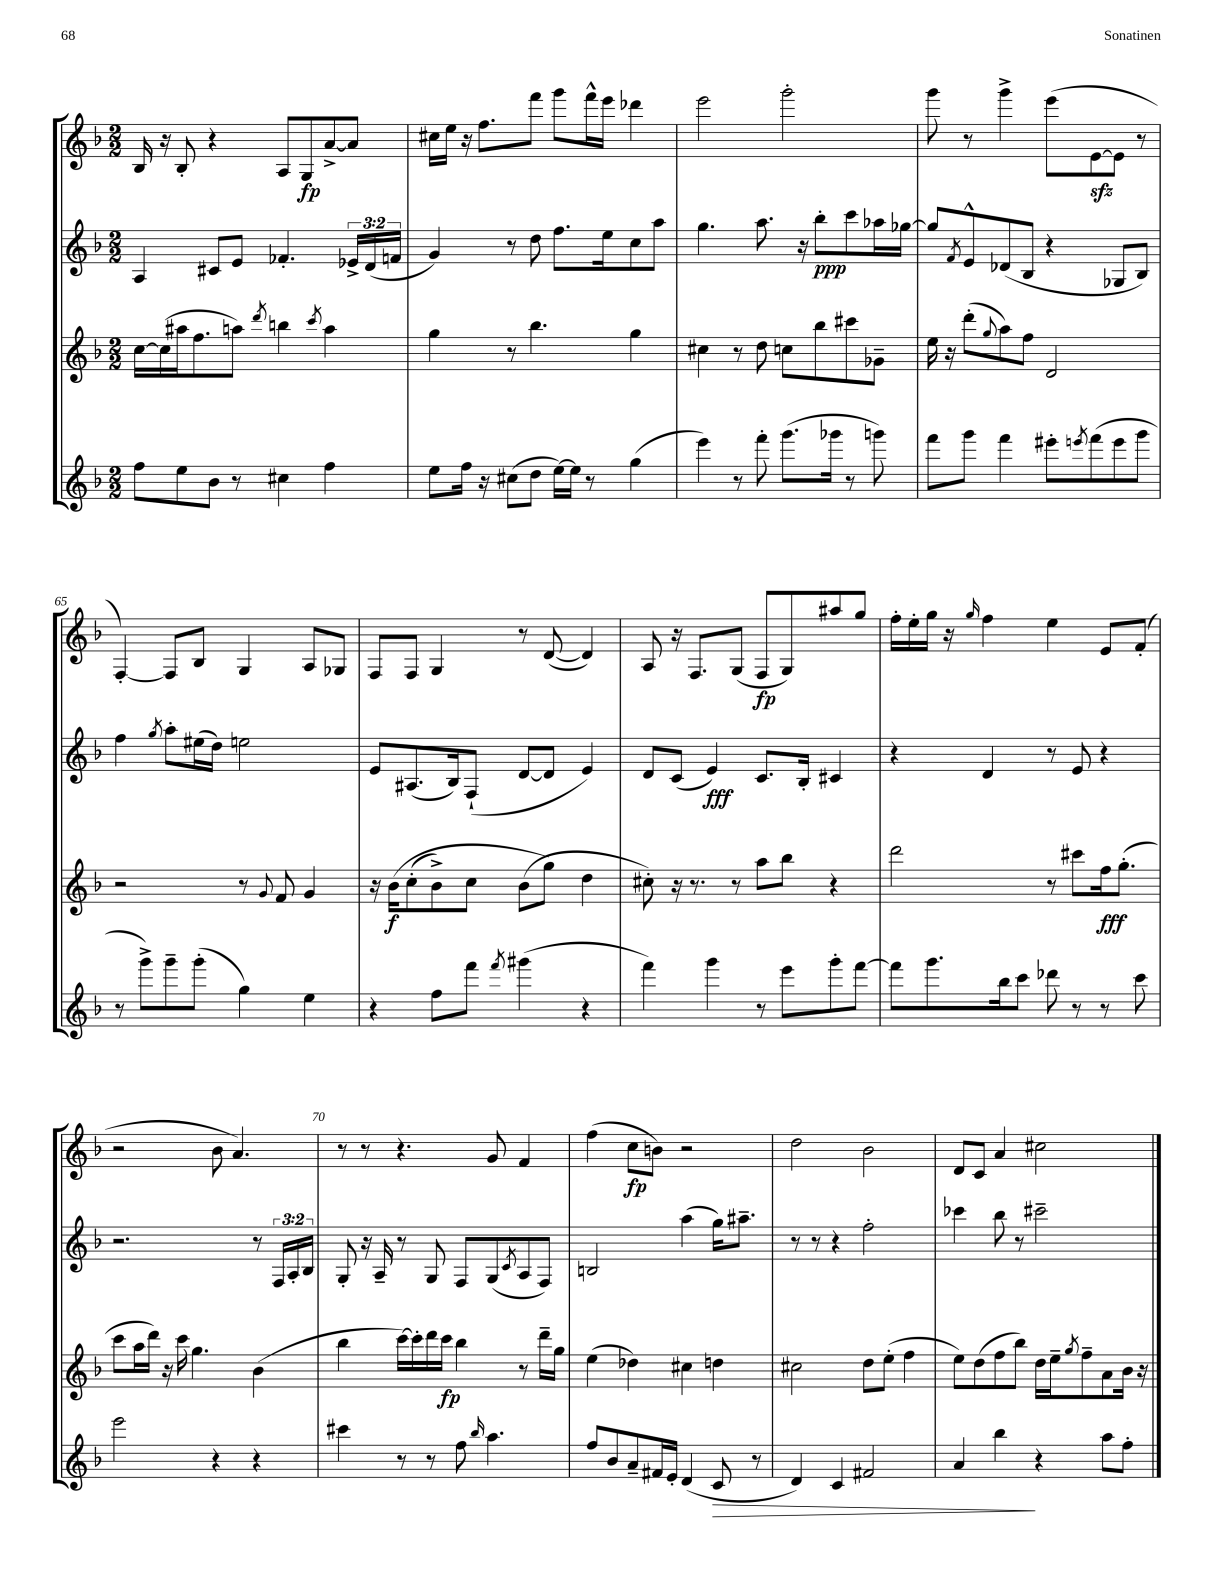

**kern	**kern	**kern	**kern
*staff4	*staff3	*staff2	*staff1
*clefG2	*clefG2	*clefG2	*clefG2
*k[b-]	*k[b-]	*k[b-]	*k[b-]
*M2/2	*M2/2	*M2/2	*M2/2
8ff	[16cc	4A	16B-
.	(16cc]	.	16r
8ee	16aa#	.	8B-'
.	8.ff	.	.
8b-	.	8c#	4r
8r	8aa)	8e	.
.	8qddd	.	.
4cc#	4bb	4.f-'	8A
.	.	.	8G
.	8qccc	.	.
4ff	4aa	.	[8a^
.	.	24e-^	8a]
.	.	(24d	.
.	.	24f	.
=	=	=	=
8ee	4gg	4g)	16cc#
.	.	.	16ee
16ff	.	.	16r
16r	.	.	8.ff
(8cc#	8r	8r	.
8dd	4.bb-	8dd	8fff
[16ee)	.	8.ff	8ggg
16ee]	.	.	.
8r	.	.	16fff^^
.	.	16ee	16eee
(4gg	4gg	8cc	4ddd-
.	.	8aa	.
=	=	=	=
4eee)	4cc#	4.gg	2eee
8r	8r	.	.
8fff'	8dd	8.aa	.
(8.ggg	8cc	.	2ggg'
.	.	16r	.
.	8bb-	8bb-'	.
16ggg-	.	.	.
8r	8ccc#	8ccc	.
8ggg)	8g-~	16aa-	.
.	.	[16gg-	.
=	=	=	=
8fff	16ee	8gg-]	8ggg
.	16r	.	.
.	.	8qf	.
8ggg	(8ddd'	8e^^	8r
.	8qqgg	.	.
4fff	8aa)	(8d-	4ggg^
.	8ff	8B-	.
8eee#'	2d	4r	(8eee
8qeee	.	.	.
(8fff	.	.	[8e
8eee	.	8G-	8e]
8ggg	.	8B-)	8r
=	=	=	=
8r	2r	4ff	[4F')
8ggg^)	.	.	.
.	.	8qgg	.
8ggg~	.	8aa'	8F]
(8ggg'	.	(16ee#	8B-
.	.	16dd)	.
4gg)	8r	2ee	4G
.	8qqg	.	.
.	8f	.	.
4ee	4g	.	8A
.	.	.	8G-
=	=	=	=
4r	16r	8e	8F
.	&(16b-	.	.
.	(8cc'	(8.A#	8F
8ff	8b-^)	.	4G
.	.	16B-)	.
8fff	8cc	(8F`	.
8qfff	.	.	.
(4ggg#	(8b-	[8d	8r
.	8gg&)	8d]	([8d
4r	4dd	4e)	4d])
=	=	=	=
4fff)	8cc#')	8d	8A
.	16r	(8c	16r
.	8.r	.	8.F
4ggg	.	4e)	.
.	8r	.	(8G
8r	8aa	8.c	8F
8eee	8bb-	.	8G)
.	.	16B-'	.
8ggg'	4r	4c#	8aa#
[8fff	.	.	8gg
=	=	=	=
8fff]	2ddd	4r	16ff'
.	.	.	16ee'
8.ggg	.	.	16gg
.	.	.	16r
.	.	.	16qqgg
.	.	4d	4ff
16bb-	.	.	.
8ccc	.	.	.
8ddd-	8r	8r	4ee
8r	8ccc#	8e	.
8r	16ff	4r	8e
.	(8.gg'	.	.
8ccc	.	.	(8f'
=	=	=	=
2eee	8ccc	2.r	2r
.	16aa	.	.
.	16ddd)	.	.
.	16r	.	.
.	16ccc	.	.
.	4.gg	.	.
4r	.	.	8b-
.	.	.	4.a)
4r	(4b-	8r	.
.	.	24F	.
.	.	24A'	.
.	.	24B-	.
=	=	=	=
4ccc#	4bb-	8G'	8r
.	.	16r	8r
.	.	16A~	.
8r	[16ccc)	8r	4.r
.	16ccc']	.	.
8r	16ddd	8G	.
.	16ccc	.	.
8ff	4bb-	8F	.
16qqbb-	.	.	.
4.aa	.	(8G	8g
.	.	8qc	.
.	8r	8A	4f
.	16ddd~	8F)	.
.	16gg	.	.
=	=	=	=
8ff	(4ee	2B	(4ff
8b-	.	.	.
8a~	4dd-)	.	8cc
16f#	.	.	8b)
16e'	.	.	.
(4d	4cc#	(4aa	2r
8c	4dd	16gg)	.
.	.	8.aa#~	.
8r	.	.	.
=	=	=	=
4d)	2cc#	8r	2dd
.	.	8r	.
4c	.	4r	.
2f#	8dd	2ff'	2b-
.	(8ee'	.	.
.	4ff	.	.
=	=	=	=
4a	8ee)	4ccc-	8d
.	(8dd	.	8c
4bb-	8ff	8bb-	4a
.	8bb-)	8r	.
4r	16dd	2ccc#~	2cc#
.	16ee~	.	.
.	8qgg	.	.
.	8ff~	.	.
8aa	8a	.	.
8ff'	16b-	.	.
.	16r	.	.
==	==	==	==
*-	*-	*-	*-
